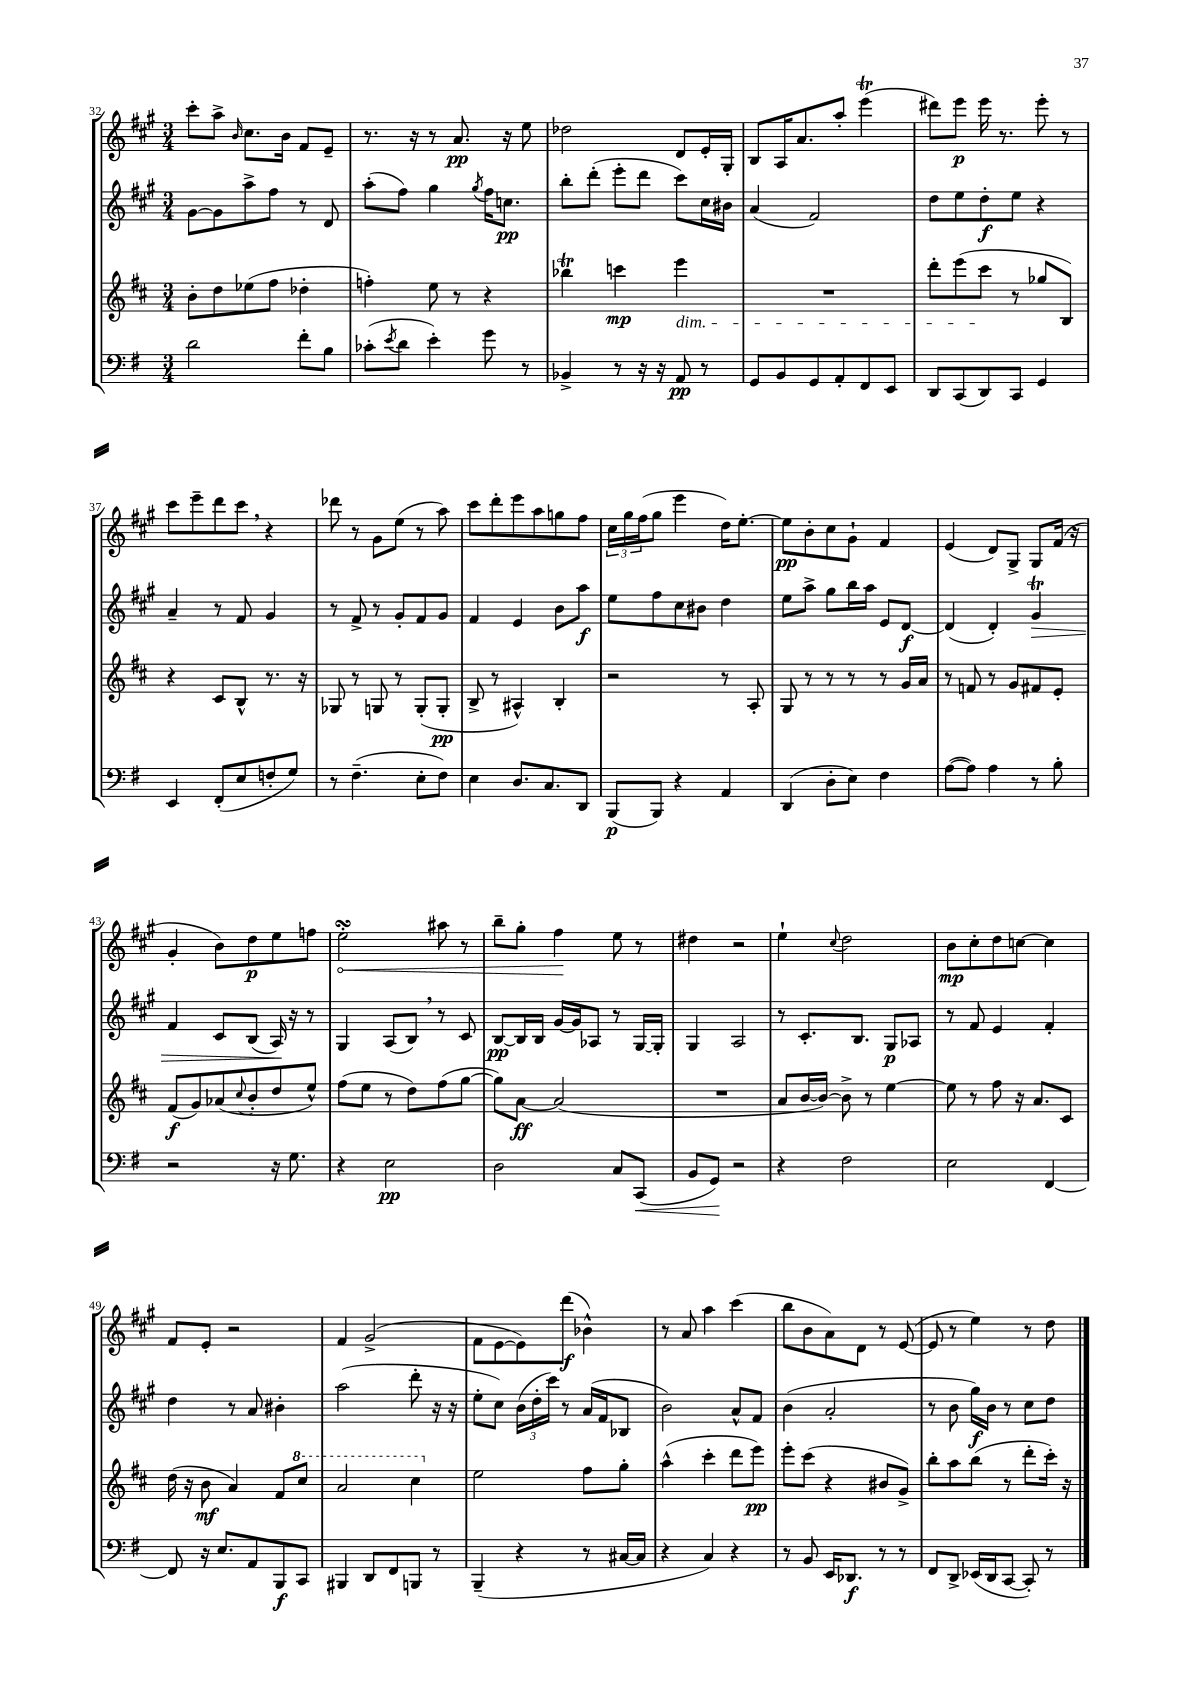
<<
\new StaffGroup <<
\new Staff = "s0" {
    \clef treble \key a \major \numericTimeSignature \time 3/4
    cis'''8-. a''8-> \grace { b'16 } cis''8. b'16 fis'8 e'8-- |
    r8. r16 r8 a'8.\pp r16 e''8 |
    des''2 d'8 e'16-. gis16-. |
    b8 a16 a'8. a''8-. e'''4\trill( |
    dis'''8) e'''8\p e'''16 r8. e'''8-. r8 |
    cis'''8 e'''8-- d'''8 cis'''8 \breathe r4 |
    des'''8 r8 gis'8 e''8( r8 a''8) |
    cis'''8 d'''8-. e'''8 a''8 g''8 fis''8 |
    \tuplet 3/2 { cis''16 gis''16 fis''16( } gis''8 e'''4 d''16) e''8.~-. |
    e''8\pp b'8-. cis''8 gis'8-! fis'4 |
    e'4( d'8) gis8-> gis8 fis'16( r16 |
    gis'4-. b'8) d''8\p e''8 f''8 |
    \once \override Hairpin.circled-tip = ##t e''2-.\turn\< ais''8 r8 |
    b''8-- gis''8-. fis''4\! e''8 r8 |
    dis''4 r2 |
    e''4-! \appoggiatura { cis''8 } d''2 |
    b'8\mp cis''8-. d''8 c''8~ c''4 |
    fis'8 e'8-. r2 |
    fis'4 gis'2->( |
    fis'8 e'8~ e'8) d'''8\f( bes'4-^) |
    r8 a'8 a''4 cis'''4( |
    b''8 b'8 a'8) d'8 r8 e'8~( |
    e'8 r8 e''4) r8 d''8 \bar "|." |
}
\new Staff = "s1" {
    \clef treble \key a \major \numericTimeSignature \time 3/4
    gis'8~ gis'8 a''8-> fis''8 r8 d'8 |
    a''8-.( fis''8) gis''4 \acciaccatura { gis''8 } fis''16 c''8.\pp |
    b''8-. d'''8-.( e'''8-. d'''8 cis'''8) cis''16 bis'16 |
    a'4( fis'2) |
    d''8 e''8 d''8-.\f e''8 r4 |
    a'4-- r8 fis'8 gis'4 |
    r8 fis'8-> r8 gis'8-. fis'8 gis'8 |
    fis'4 e'4 b'8 a''8\f |
    e''8 fis''8 cis''8 bis'8 d''4 |
    e''8 a''8-> gis''8 b''16 a''16 e'8 d'8~\f |
    d'4( d'4-.) gis'4\trill\> |
    fis'4 cis'8 b8( a16\!) r16 r8 |
    gis4 a8( b8) \breathe r8 cis'8 |
    b8~\pp b16 b16 gis'16~ gis'16 aes8 r8 gis16~ gis16-. |
    gis4 a2 |
    r8 cis'8.-. b8. gis8\p aes8 |
    r8 fis'8 e'4 fis'4-. |
    d''4 r8 a'8 bis'4-. |
    a''2( d'''8-. r16 r16 |
    e''8-. cis''8) \tuplet 3/2 { b'16( d''16-. cis'''16) } r8 a'16( fis'16 bes8 |
    b'2) a'8-^ fis'8 |
    b'4( a'2-. |
    r8 b'8 gis''16\f) b'16 r8 cis''8 d''8 \bar "|." |
}
\new Staff = "s2" {
    \clef treble \key d \major \numericTimeSignature \time 3/4
    b'8-. d''8 ees''8( fis''8 des''4-. |
    f''4-.) e''8 r8 r4 |
    bes''4\trill c'''4\mp e'''4\dim |
    R2. |
    d'''8-. e'''8( cis'''8\! r8 ges''8 b8) |
    r4 cis'8 b8-^ r8. r16 |
    ges8 r8 g8 r8 g8-.( g8-.\pp |
    b8-> r8 ais4-^) b4-. |
    r2 r8 a8-. |
    g8 r8 r8 r8 r8 g'16 a'16 |
    r8 f'8 r8 g'8 fis'8 e'8-. |
    fis'8\f( g'8) aes'8( \appoggiatura { cis''8 } b'8-. d''8 e''8-^) |
    fis''8( e''8 r8 d''8) fis''8( g''8~ |
    g''8) a'8~\ff a'2( |
    R2. |
    a'8 b'16~ b'16~) b'8-> r8 e''4~ |
    e''8 r8 fis''8 r16 a'8. cis'8 |
    d''16( r16 b'8\mf a'4) fis'8 \ottava #1 cis'''8 |
    a''2 cis'''4 \ottava #0 |
    e''2 fis''8 g''8-. |
    a''4-^( cis'''4-. d'''8 e'''8\pp) |
    e'''8-. cis'''8( r4 bis'8 g'8->) |
    b''8-. a''8 b''8( r8 d'''8-. cis'''16-.) r16 \bar "|." |
}
\new Staff = "s3" {
    \clef bass \key g \major \numericTimeSignature \time 3/4
    d'2 fis'8-. b8 |
    ces'8-.( \acciaccatura { e'8 } d'8 e'4-.) g'8 r8 |
    bes,4-> r8 r16 r16 a,8\pp r8 |
    g,8 b,8 g,8 a,8-. fis,8 e,8 |
    d,8 c,8( d,8) c,8 g,4 |
    e,4 fis,8-.( e8 f8-. g8) |
    r8 fis4.--( e8-. fis8) |
    e4 d8. c8. d,8 |
    b,,8\p( b,,8) r4 a,4 |
    d,4( d8-. e8) fis4 |
    a8~( a8) a4 r8 b8-. |
    r2 r16 g8. |
    r4 e2\pp |
    d2 c8 c,8\<( |
    b,8 g,8\!) r2 |
    r4 fis2 |
    e2 fis,4~ |
    fis,8 r16 e8. a,8 b,,8\f c,8 |
    bis,,4 d,8 fis,8 b,,8 r8 |
    b,,4--( r4 r8 cis16~ cis16 |
    r4 c4) r4 |
    r8 b,8 e,16 des,8.\f r8 r8 |
    fis,8 d,8-> ees,16( d,16 c,8~ c,8-.) r8 \bar "|." |
}
>>
>>
\layout { \context { \Score currentBarNumber = #32 } }
